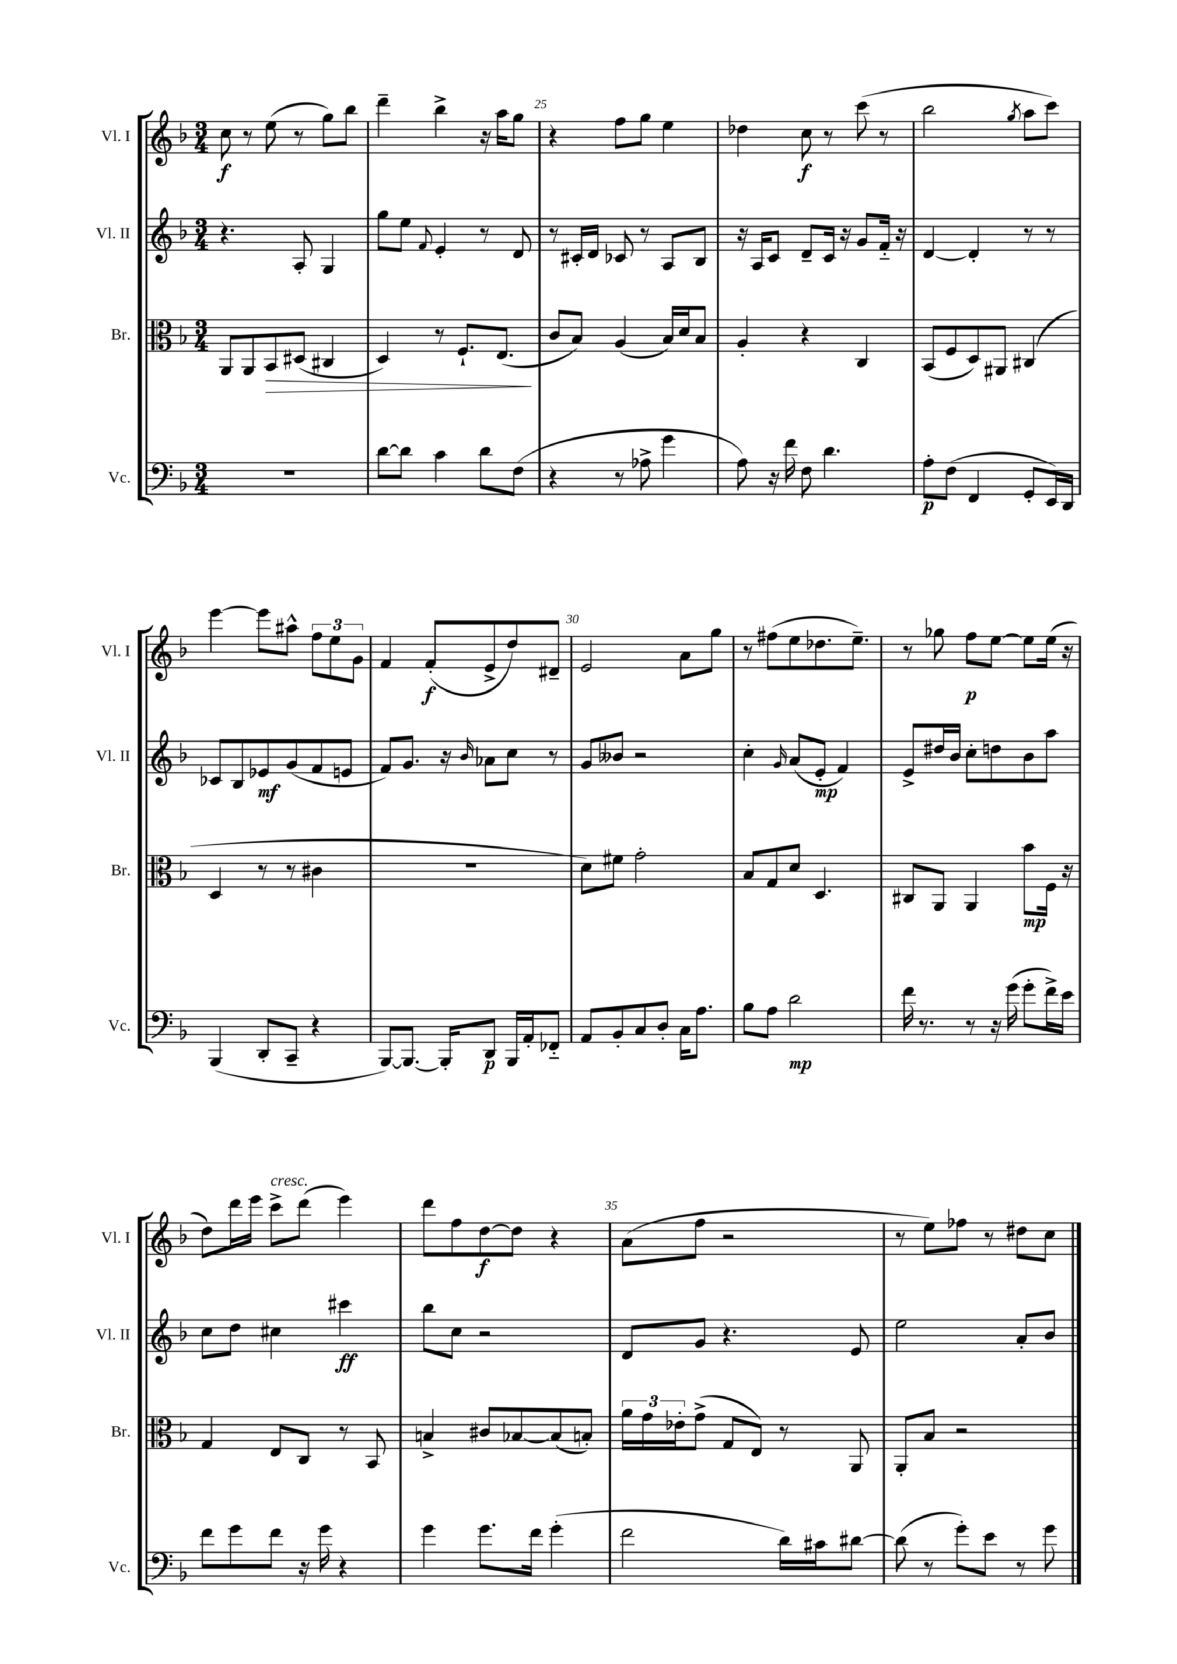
<<
\new StaffGroup <<
\new Staff = "s0" \with { instrumentName = "Vl. I" shortInstrumentName = "Vl. I" } {
    \clef treble \key f \major \numericTimeSignature \time 3/4
    c''8\f r8 e''8( r8 g''8) bes''8 |
    d'''4-- bes''4-> r16 a''16 g''8 |
    r4 f''8 g''8 e''4 |
    des''4 c''8\f r8 c'''8( r8 |
    bes''2 \acciaccatura { g''8 } a''8 c'''8) |
    e'''4~ e'''8 ais''8-^ \tuplet 3/2 { f''8 e''8 g'8 } |
    f'4 f'8-.\f( e'8-> d''8) dis'8-- |
    e'2 a'8 g''8 |
    r8 fis''8( e''8 des''8. e''8.--) |
    r8 ges''8 f''8\p e''8~ e''8 e''16( r16 |
    d''8) d'''16 e'''16 c'''8->^\markup { \italic "cresc." } d'''8( e'''4) |
    d'''8 f''8 d''8~\f d''8 r4 |
    a'8( f''8 r2 |
    r8 e''8) fes''8 r8 dis''8 c''8 \bar "|." |
}
\new Staff = "s1" \with { instrumentName = "Vl. II" shortInstrumentName = "Vl. II" } {
    \clef treble \key f \major \numericTimeSignature \time 3/4
    r4. a8-. g4 |
    g''8 e''8 \appoggiatura { f'8 } e'4-. r8 d'8 |
    r8 cis'16-. d'16 ces'8 r8 a8 bes8 |
    r16 a16 c'8 d'8-- c'16 r16 g'8 f'16-_ r16 |
    d'4~ d'4-. r8 r8 |
    ces'8 bes8 ees'8\mf g'8( f'8 e'8 |
    f'8) g'8. r16 \grace { bes'16 } aes'8 c''8 r8 |
    g'8 beses'8 r2 |
    c''4-. \grace { g'16 } a'8( e'8-.\mp f'4) |
    e'8-> dis''16 bes'16 c''8-. d''8 bes'8 a''8 |
    c''8 d''8 cis''4 cis'''4\ff |
    bes''8 c''8 r2 |
    d'8 g'8 r4. e'8 |
    e''2 a'8-. bes'8 \bar "|." |
}
\new Staff = "s2" \with { instrumentName = "Br." shortInstrumentName = "Br." } {
    \clef alto \key f \major \numericTimeSignature \time 3/4
    a,8 a,8 bes,8\> dis8( cis4 |
    d4) r8 f8.-! e8.\!( |
    c'8 bes8) a4( bes16) d'16 bes8 |
    a4-. r4 c4 |
    bes,8( f8 d8) ais,8 cis4( |
    d4 r8 r8 cis'4 |
    R2. |
    d'8) fis'8 g'2-. |
    bes8 g8 d'8 d4. |
    cis8 a,8 a,4 bes'8\mp f16 r16 |
    g4 e8 c8 r8 bes,8 |
    b4-> cis'8 bes8~ bes8( b8-.) |
    \tuplet 3/2 { a'16 g'16 ees'16-. } g'8->( g8 e8) r8 a,8 |
    a,8-. bes8 r2 \bar "|." |
}
\new Staff = "s3" \with { instrumentName = "Vc." shortInstrumentName = "Vc." } {
    \clef bass \key f \major \numericTimeSignature \time 3/4
    R2. |
    d'8~ d'8 c'4 d'8 f8( |
    r4 r8 aes8-> g'4 |
    a8) r16 f'16 f8 d'4. |
    a8-.\p f8( f,4 g,8-. e,16) d,16 |
    bes,,4( d,8-. c,8-- r4 |
    bes,,8~) bes,,8.~ bes,,16-. d,8\p bes,,16 a,16-. fes,8-_ |
    a,8 bes,8-. c8 d8-. c16 a8. |
    bes8 a8 d'2\mp |
    f'16 r8. r8 r16 g'16( g'8-. f'16->) e'16 |
    f'8 g'8 f'8 r16 g'16 r4 |
    g'4 g'8. f'16 g'4-.( |
    f'2 d'16) cis'16 dis'8~ |
    dis'8( r8 g'8-.) e'8 r8 g'8 \bar "|." |
}
>>
>>
\layout { \context { \Score currentBarNumber = #23 \override BarNumber.break-visibility = ##(#f #t #t) barNumberVisibility = #(every-nth-bar-number-visible 5) } }
